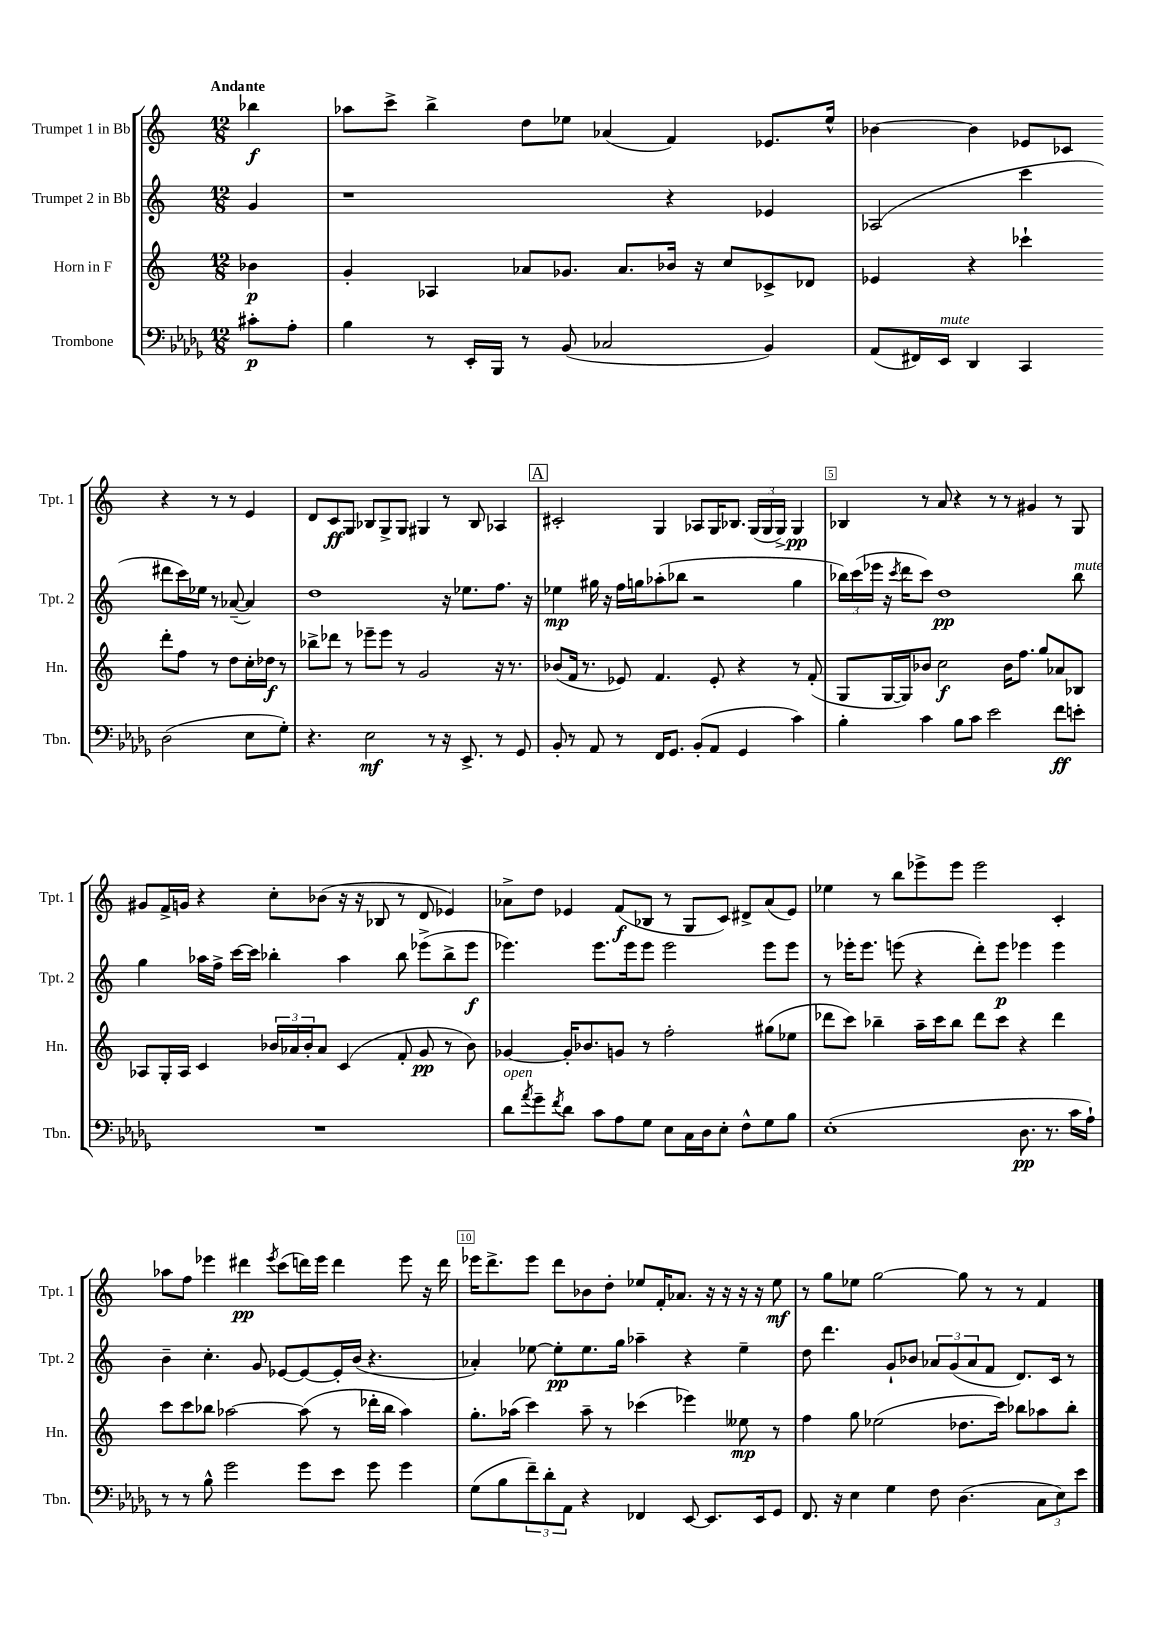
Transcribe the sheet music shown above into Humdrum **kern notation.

**kern	**kern	**kern	**kern
*staff4	*staff3	*staff2	*staff1
*clefF4	*clefG2	*clefG2	*clefG2
*k[b-e-a-d-g-]	*k[]	*k[]	*k[]
*M12/8	*M12/8	*M12/8	*M12/8
8c#'	4b-	4g	4bb-
8A-'	.	.	.
=	=	=	=
4B-	4g'	1r	8aa-
.	.	.	8ccc^
8r	4A-	.	4bb^
16EE-'	.	.	.
16BBB-	.	.	.
8r	8a-	.	8dd
(8BB-	8.g-	.	8ee-
2C-	.	.	(4a-
.	8.a-	.	.
.	16b-	4r	4f)
.	16r	.	.
.	8cc	.	.
4BB-)	8c-^	4e-	8.e-
.	8d-	.	.
.	.	.	16ee-^^
=	=	=	=
(8AA-	4e-	(2A-	[4b-
16FF#)	.	.	.
16EE-	.	.	.
4DD-	4r	.	4b-]
4CC	4ccc-`	4ccc	8e-
.	.	.	8c-
(2D-	8ddd'	8ddd#	4r
.	8ff	16ccc)	.
.	.	16ee-	.
.	8r	8r	8r
.	8dd	([8a-~	8r
8E-	16cc'	4a-])	4e-
.	16dd-	.	.
8G-')	8r	.	.
=	=	=	=
4.r	8bb-^	1dd	8d
.	8ddd-	.	8c
.	8r	.	8G
2E-	8eee-~	.	8B-
.	8eee-	.	8G^
.	8r	.	8G
.	2g	.	4G#
8r	.	.	.
16r	.	16r	8r
8.EE-^	.	8.ee-	.
.	.	.	8B-
8r	16r	8.ff	4A-
.	8.r	.	.
8GG-	.	.	.
.	.	16r	.
=	=	=	=
8BB-'	(8b-	4ee-	2c#'
8r	16f	.	.
.	8.r	.	.
8AA-	.	16gg#	.
.	.	16r	.
8r	8e-)	16ff	.
.	.	16gg	.
16FF	4.f	(8aa-'	4G
8.GG-	.	.	.
.	.	8bb-	.
(8BB-'	.	2r	8A-
8AA-	8e-'	.	16G
.	.	.	8.B-
4GG-	4r	.	.
.	.	.	(24G
.	.	.	24G
.	.	.	24G^)
4c)	8r	4gg	4G
.	(8f'	.	.
=	=	=	=
4B-'	8G	24bb-)	4B-
.	.	(24ccc	.
.	.	24eee-	.
.	[16G	16r	.
.	.	8qccc	.
.	16G])	16ddd	.
4c	8b-	8ccc)	8r
.	2cc	1dd	8a
8B-	.	.	4r
8c	.	.	.
2e-	.	.	8r
.	16b-	.	8r
.	8.ff	.	.
.	.	.	4g#
.	8gg	.	.
8f	8a-	.	8r
8e'	8B-	8bb-	8G
=	=	=	=
1.r	8A-	4gg	8g#
.	16G'	.	16f^
.	16A-	.	16g
.	4c	16aa-	4r
.	.	16ff^	.
.	.	[16ccc	.
.	.	16ccc]	.
.	24b-	4bb-'	8cc'
.	24a-	.	.
.	24b-'	.	.
.	8a-	.	(8b-
.	(4c	4aa-	16r
.	.	.	16r
.	.	.	8B-
.	8f'	8bb-	8r
.	8g	(8eee-^	8d
.	8r	8bb-^	4e-)
.	8b-)	8eee-	.
=	=	=	=
8d-	[4g-	4.eee-)	8a-^
8qa-	.	.	.
8g-~	.	.	8dd
8qf	.	.	.
8d-	16g-']	.	4e-
.	8.b-	.	.
8c	.	8.eee-	.
8A-	8g	.	(8f
.	.	16eee-	.
8G-	8r	8eee-	8B-
8E-	2ff'	2eee-	8r
16C	.	.	8G
16D-	.	.	.
8E-'	.	.	8c)
8F^^	.	.	8d#^
8G-	(8gg#	8eee-	(8a-
8B-	8ee-	8eee-	8e-)
=	=	=	=
(1E-'	8ddd-	8r	4ee-
.	8ccc)	16eee-'	.
.	.	8.eee-	.
.	4bb-~	.	8r
.	.	(8eee	8bb
.	16aa~	4r	8eee-^
.	16ccc	.	.
.	8bb-	.	8eee-
.	8ddd-	8ddd')	2eee-
.	8ccc	8eee	.
8.D-	4r	4eee-	.
8.r	.	.	.
.	4ddd-	4eee-	4c'
16c	.	.	.
16A-`)	.	.	.
=	=	=	=
8r	8ccc	4b~	8aa-
8r	8ccc	.	8ff
8B-^^	8bb-	4.cc'	4eee-
2g-	[2aa-	.	.
.	.	.	4ddd#
.	.	8g	.
.	.	.	8qeee-
.	.	[8e-	(8ccc
8g-	(8aa-]	8e-_	16ddd)
.	.	.	16eee-
8e-	8r	16e-']	4ddd
.	.	(16b	.
8g-	16ddd-'	4.r	.
.	16bb-	.	.
4g-	4aa-)	.	8eee-
.	.	.	16r
.	.	.	16ddd
=	=	=	=
(8G-	8.gg'	4a-')	16eee-
.	.	.	8.ddd^
8B-	.	.	.
.	(16aa-	.	.
12f~)	4ccc)	[8ee-	8eee-
12d-'	.	.	.
.	.	8ee-']	8ddd
12AA-	.	.	.
4r	8aa-~	8.ee-	8b-
.	8r	.	8dd'
.	.	16gg	.
4FF-	(4ccc-	4aa-~	8ee-
.	.	.	16f'
.	.	.	8.a-
[8EE-	4eee-)	4r	.
8.EE-]	.	.	16r
.	.	.	16r
.	8ee--	4ee-~	16r
16EE-	.	.	16r
8GG-	8r	.	8ee-
=	=	=	=
8.FF	4ff	8dd	8r
.	.	4.ddd	8gg
16r	.	.	.
4E-	8gg	.	8ee-
.	(2ee-	.	[2gg
4G-	.	8g`	.
.	.	8b-	.
8F	.	12a-	.
.	.	(12g	.
(4.D-	8.dd-	.	8gg]
.	.	12a-	.
.	.	8f	8r
.	16ccc)	.	.
.	8bb-	8.d)	8r
12C	8aa-	.	4f
.	.	16c	.
12E-)	.	.	.
.	8bb-'	8r	.
12e-	.	.	.
==	==	==	==
*-	*-	*-	*-
